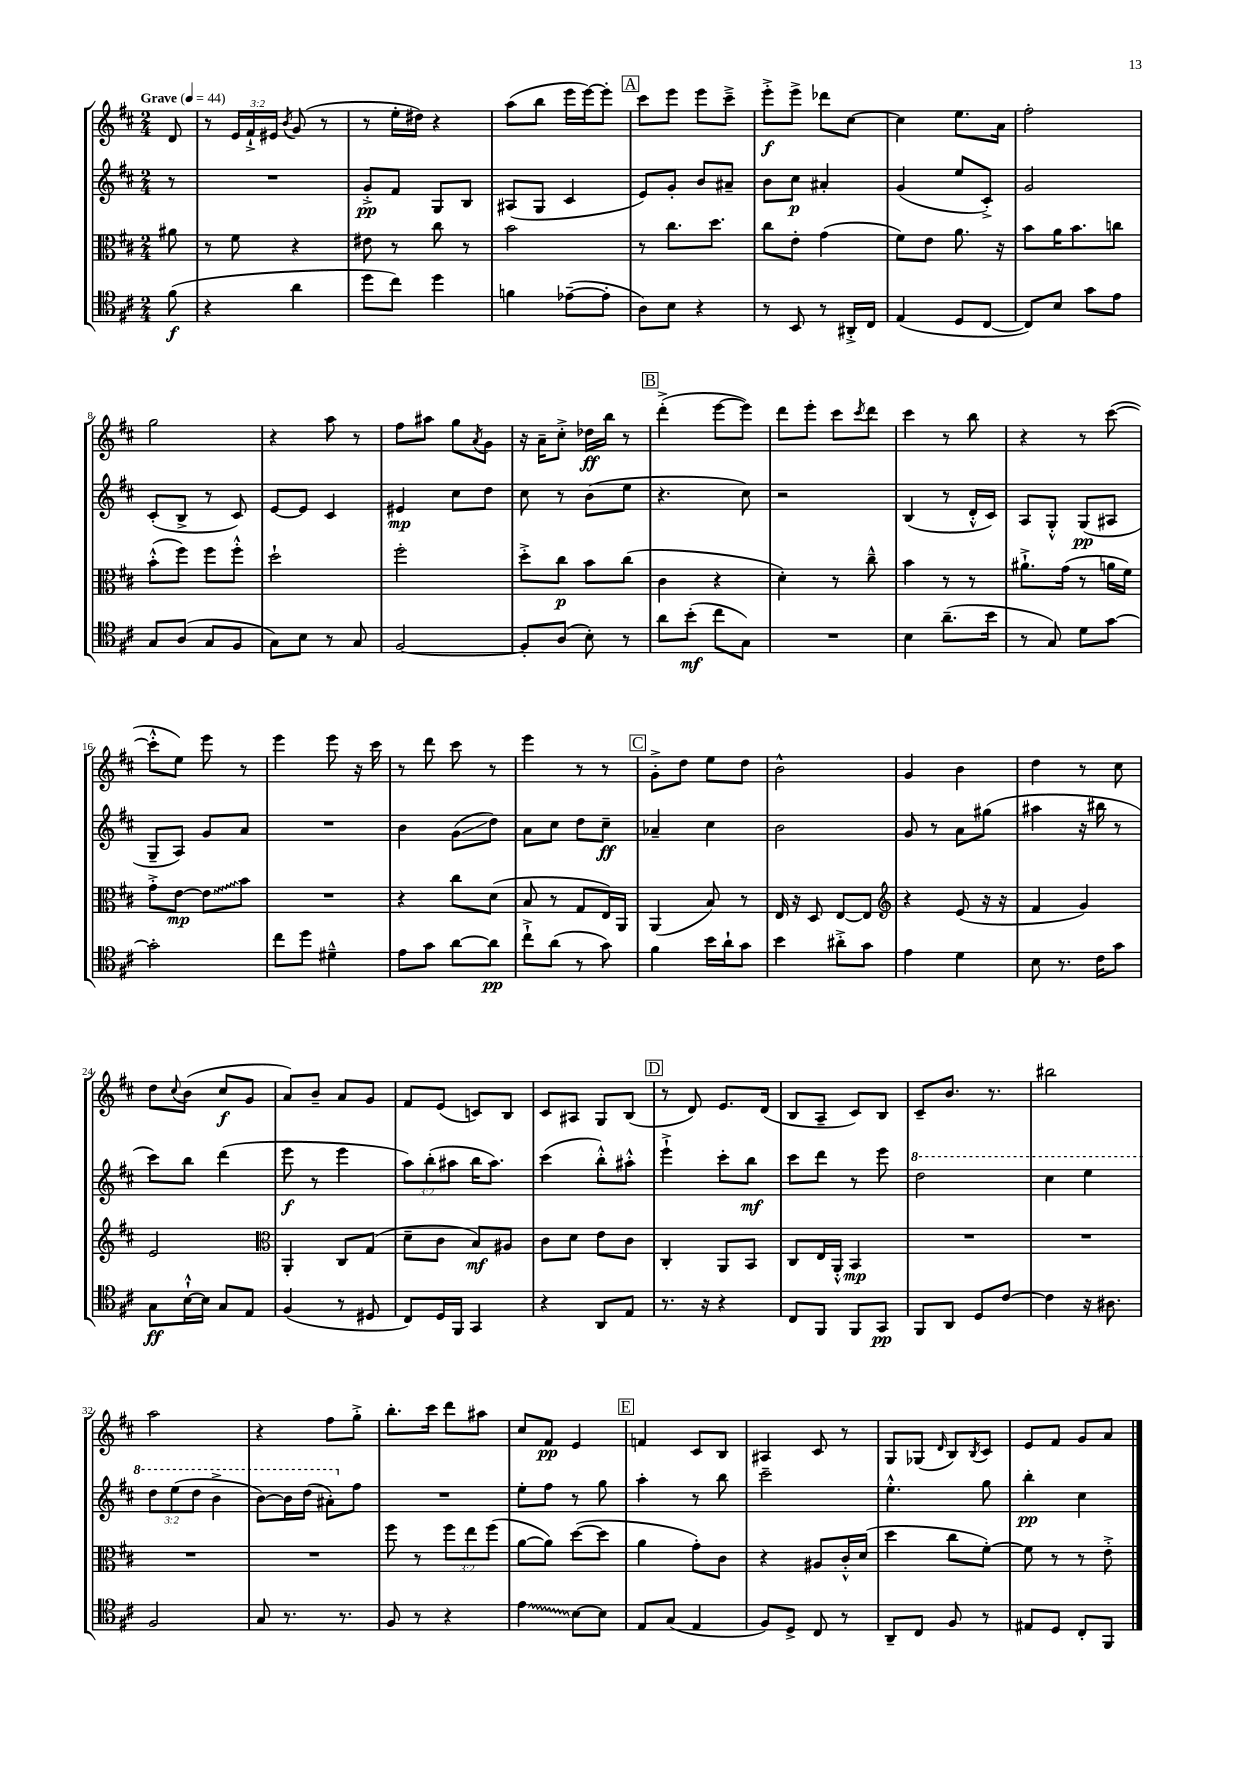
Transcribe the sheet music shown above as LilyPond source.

<<
\new StaffGroup <<
\new Staff = "s0" {
    \clef treble \key d \major \numericTimeSignature \time 2/4 \override Staff.TupletNumber.text = #tuplet-number::calc-fraction-text \partial 8 \tempo "Grave" 4 = 44
    d'8 |
    r8 \tuplet 3/2 { e'16 fis'16-!-> eis'16 } \acciaccatura { b'8 } g'8( r8 |
    r8 e''16-. dis''16) r4 |
    a''8( b''8 e'''16 e'''16~) e'''8-. |
    \mark \markup { \box "A" } cis'''8 e'''8 e'''8 cis'''8---> |
    e'''8-.->\f e'''8-> des'''8 cis''8~ |
    cis''4 e''8. a'16 |
    fis''2-. |
    g''2 |
    r4 a''8 r8 |
    fis''8 ais''8 g''8 \acciaccatura { a'8 } g'8 |
    r16 a'16-- cis''8-.-> des''16\ff b''16 r8 |
    \mark \markup { \box "B" } d'''4-.->( e'''8~ e'''8) |
    d'''8 e'''8-. cis'''8 \acciaccatura { cis'''8 } d'''8 |
    cis'''4 r8 b''8 |
    r4 r8 cis'''8~( |
    cis'''8-.-^ e''8) e'''8 r8 |
    e'''4 e'''8 r16 cis'''16 |
    r8 d'''8 cis'''8 r8 |
    e'''4 r8 r8 |
    \mark \markup { \box "C" } g'8-.-> d''8 e''8 d''8 |
    b'2-^ |
    g'4 b'4 |
    d''4 r8 cis''8 |
    d''8 \appoggiatura { cis''8 } b'8( cis''8\f g'8 |
    a'8) b'8-- a'8 g'8 |
    fis'8 e'8( c'8) b8 |
    cis'8 ais8 g8 b8( |
    \mark \markup { \box "D" } r8 d'8) e'8. d'16( |
    b8 a8-- cis'8) b8 |
    cis'8-- b'8. r8. |
    bis''2 |
    a''2 |
    r4 fis''8 g''8-.-> |
    b''8.-. cis'''16 d'''8 ais''8 |
    cis''8 fis'8\pp e'4 |
    \mark \markup { \box "E" } f'4 cis'8 b8 |
    ais4 cis'8 r8 |
    g8 ges8( \grace { d'16 } b8) \acciaccatura { b8 } cis'8 |
    e'8 fis'8 g'8 a'8 \bar "|." |
}
\new Staff = "s1" {
    \clef treble \key d \major \numericTimeSignature \time 2/4 \override Staff.TupletNumber.text = #tuplet-number::calc-fraction-text \partial 8
    r8 |
    R2 |
    g'8-.->\pp fis'8 g8 b8 |
    ais8( g8 cis'4 |
    \mark \markup { \box "A" } e'8) g'8-. b'8 ais'8-- |
    b'8 cis''8\p ais'4-. |
    g'4( e''8 cis'8-.->) |
    g'2 |
    cis'8-.( b8-> r8 cis'8) |
    e'8~ e'8 cis'4 |
    eis'4\mp cis''8 d''8 |
    cis''8 r8 b'8( e''8 |
    \mark \markup { \box "B" } r4. cis''8) |
    r2 |
    b4( r8 d'16-.-^ cis'16) |
    a8 g8-.-^ g8\pp( ais8 |
    g8-- a8) g'8 a'8 |
    R2 |
    b'4 g'8\glissando( d''8) |
    a'8 cis''8 d''8 cis''8--\ff |
    \mark \markup { \box "C" } aes'4-- cis''4 |
    b'2 |
    g'8 r8 a'8 gis''8( |
    ais''4 r16 bis''16 r8 |
    cis'''8) b''8 d'''4( |
    e'''8\f r8 e'''4 |
    \tuplet 3/2 { a''8) b''8-.( ais''8 } b''16 ais''8.) |
    cis'''4( b''8-.-^) ais''8-.-^ |
    \mark \markup { \box "D" } e'''4-!-> cis'''8-. b''8\mf |
    cis'''8 d'''8 r8 e'''8 |
    \ottava #1 d'''2 |
    cis'''4 e'''4 |
    \tuplet 3/2 { d'''8 e'''8( d'''8 } b''4-> |
    b''8~) b''16 d'''16( ais''8-.) \ottava #0 fis''8 |
    R2 |
    e''8-. fis''8 r8 g''8 |
    \mark \markup { \box "E" } a''4-. r8 b''8 |
    cis'''2-- |
    e''4.-.-^ g''8 |
    b''4-.\pp cis''4 \bar "|." |
}
\new Staff = "s2" {
    \clef alto \key d \major \numericTimeSignature \time 2/4 \override Staff.TupletNumber.text = #tuplet-number::calc-fraction-text \partial 8
    ais'8 |
    r8 fis'8 r4 |
    eis'8 r8 cis''8 r8 |
    b'2 |
    \mark \markup { \box "A" } r8 cis''8. d''8. |
    cis''8 e'8-. g'4( |
    fis'8) e'8 a'8. r16 |
    b'8 a'16 b'8. c''8 |
    b'8-.-^( fis''8) fis''8 fis''8-.-^ |
    d''2-! |
    fis''2-. |
    d''8-.-> cis''8\p b'8 cis''8( |
    \mark \markup { \box "B" } cis'4 r4 |
    d'4-.) r8 cis''8---^ |
    b'4 r8 r8 |
    ais'8.-!-> g'16( r8 a'16 fis'16) |
    g'8-.-> e'8~\mp \once \override Glissando.style = #'zigzag e'8\glissando b'8 |
    R2 |
    r4 cis''8 d'8( |
    b8 r8 g8 e16) a,16 |
    \mark \markup { \box "C" } a,4( b8) r8 |
    e16 r16 d8 e8~ e8 |
    \clef treble r4 e'8( r16 r16 |
    fis'4 g'4) |
    e'2 |
    \clef alto a,4-. cis8 g8( |
    d'8-- cis'8 b8\mf) ais8 |
    cis'8 d'8 e'8 cis'8 |
    \mark \markup { \box "D" } cis4-. a,8 b,8 |
    cis8 e16 a,16-.-^ b,4\mp |
    R2 |
    R2 |
    R2 |
    R2 |
    fis''8 r8 \tuplet 3/2 { fis''8 e''8 fis''8( } |
    a'8~ a'8) d''8~( d''8 |
    \mark \markup { \box "E" } a'4 g'8-.) cis'8 |
    r4 ais8 cis'16-.-^ d'16( |
    d''4 cis''8 fis'8~-.) |
    fis'8 r8 r8 e'8-.-> \bar "|." |
}
\new Staff = "s3" {
    \clef tenor \key d \major \numericTimeSignature \time 2/4 \partial 8
    fis'8\f( |
    r4 a'4 |
    d''8 cis''8) d''4 |
    f'4 ees'8~--( ees'8-. |
    \mark \markup { \box "A" } a8) b8 r4 |
    r8 b,8 r8 ais,16-.-> cis16 |
    e4( d8 cis8~ |
    cis8) b8 g'8 e'8 |
    g8 a8( g8 fis8 |
    g8) b8 r8 g8 |
    fis2~ |
    fis8-. a8( b8-.) r8 |
    \mark \markup { \box "B" } a'8 b'8-.\mf( cis''8 g8) |
    R2 |
    b4 a'8.--( b'16 |
    r8 g8) d'8 g'8~ |
    g'2-. |
    cis''8 d''8 dis'4---^ |
    e'8 g'8 a'8~ a'8\pp |
    cis''8-!-> a'8( r8 g'8) |
    \mark \markup { \box "C" } fis'4 b'16 a'16-! g'8 |
    b'4 ais'8-.-> g'8 |
    e'4 d'4 |
    b8 r8. cis'16 g'8 |
    g8\ff b16~-!-^ b16 g8 e8 |
    fis4( r8 dis8 |
    cis8) d16 fis,16 g,4 |
    r4 a,8 e8 |
    \mark \markup { \box "D" } r8. r16 r4 |
    cis8 fis,8 fis,8 g,8\pp |
    fis,8 a,8 d8 cis'8~ |
    cis'4 r16 ais8. |
    fis2 |
    g8 r8. r8. |
    fis8 r8 r4 |
    \once \override Glissando.style = #'zigzag e'4\glissando b8~ b8 |
    \mark \markup { \box "E" } e8 g8( e4 |
    fis8) d8-> cis8 r8 |
    a,8-- cis8 fis8 r8 |
    eis8 d8 cis8-. fis,8 \bar "|." |
}
>>
>>
